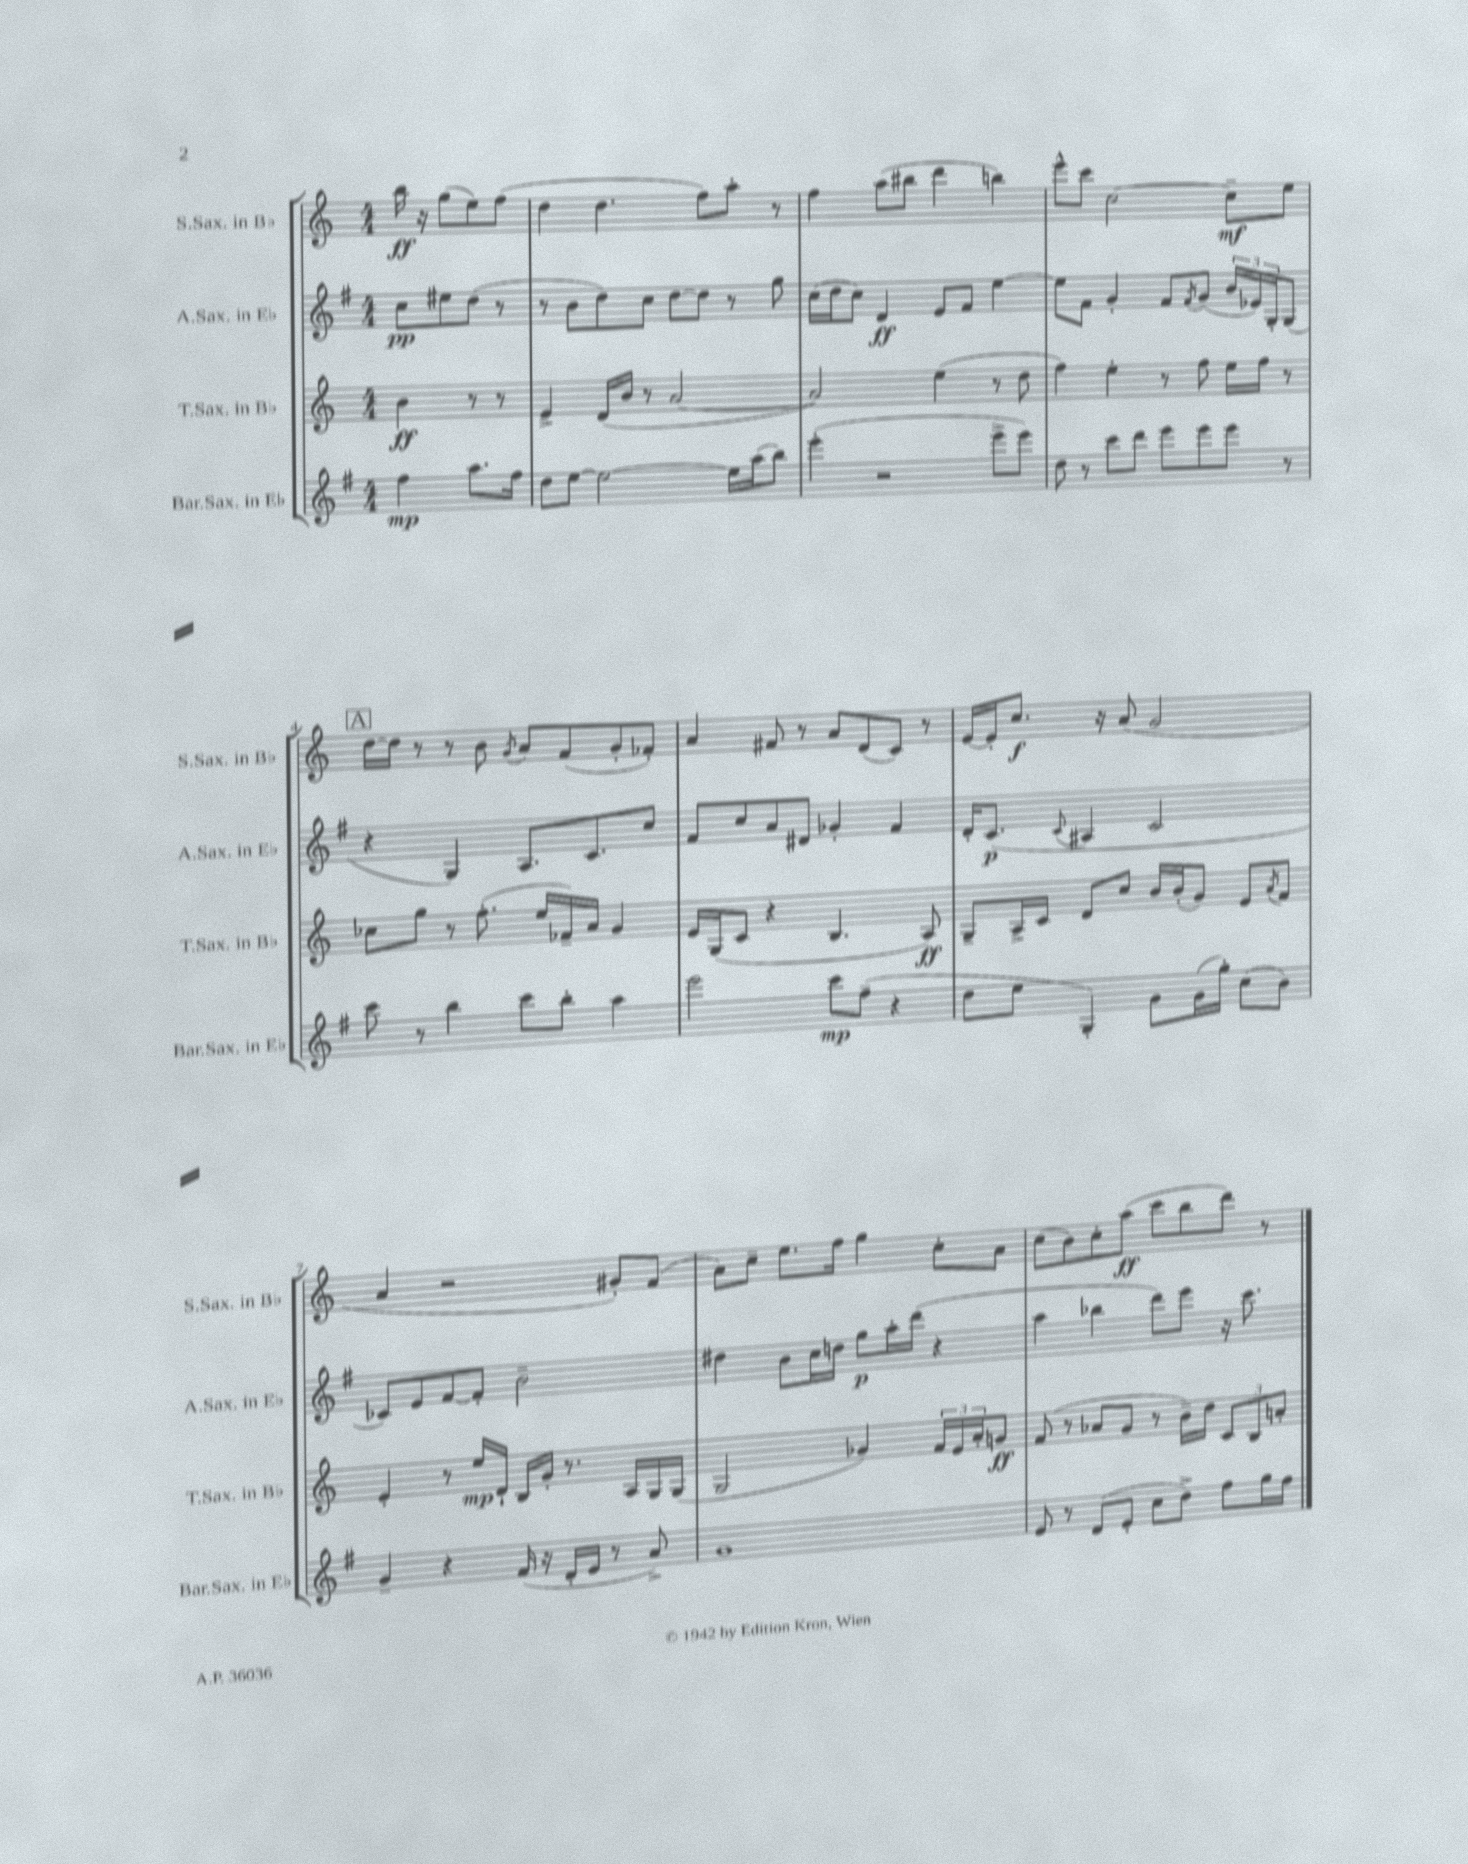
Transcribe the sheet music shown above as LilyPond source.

<<
\new StaffGroup <<
\new Staff = "s0" \with { instrumentName = "S.Sax. in Bb" shortInstrumentName = "S.Sax. in Bb" } {
    \clef treble \key c \major \numericTimeSignature \time 4/4 \partial 2
    b''16\ff r16 g''8( e''8) f''8( |
    d''4 d''4. f''8) a''8-. r8 |
    f''4 a''8( bis''8 d'''4 b''4) |
    e'''8-^ c'''8 c''2~ c''8--\mf e''8 |
    \mark \markup { \box "A" } d''16~ d''16 r8 r8 b'8 \acciaccatura { g'8 } a'8 f'8( g'8-. fes'8-.) |
    a'4 fis'8 r8 a'8 d'8( c'8) r8 |
    e'16~ e'16-. c''8.\f r16 a'8( g'2 |
    a'4 r2 gis'8-.) f'8( |
    a'8) c''8-- e''8. f''16 g''4 c''8-. a'8 |
    c''8( b'8) c''8-. a''8\ff( c'''8 b''8 d'''8) r8 \bar "|." |
}
\new Staff = "s1" \with { instrumentName = "A.Sax. in Eb" shortInstrumentName = "A.Sax. in Eb" } {
    \clef treble \key g \major \numericTimeSignature \time 4/4 \partial 2
    c''8\pp eis''8 d''8( r8 |
    r8 b'8 d''8) c''8 d''8~ d''8 r8 g''8 |
    c''16( d''16 c''8) d'4\ff e'8 fis'8 e''4~ |
    e''8 fis'8 g'4-. fis'8 \acciaccatura { fis'8 } g'8( \tuplet 3/2 { b'16 ees'16) g16-. } g8( |
    \mark \markup { \box "A" } r4 g4) a8. c'8. c''8 |
    fis'8 c''8 a'8 dis'8 ges'4-. fis'4 |
    d'16-. c'8.\p( \appoggiatura { c'8 } ais4 c'2 |
    ces'8) e'8 fis'8~ fis'8-. b'2-- |
    dis''4 b'8 c''16 d''16 g''8\p a''16-. d'''16( r4 |
    a''4 bes''4 d'''8) e'''8 r16 c'''8. \bar "|." |
}
\new Staff = "s2" \with { instrumentName = "T.Sax. in Bb" shortInstrumentName = "T.Sax. in Bb" } {
    \clef treble \key c \major \numericTimeSignature \time 4/4 \partial 2
    b'4\ff r8 r8 |
    e'4-> d'16( b'16 r8 a'2~ |
    a'2) e''4( r8 d''8 |
    f''4) e''4-. r8 f''8 e''16 f''16 r8 |
    \mark \markup { \box "A" } ces''8 g''8 r8 f''8.-.( e''16 fes'16--) a'16 g'4 |
    e'16 g16( c'8 r4 b4. a8\ff) |
    g8-- a16-> c'16 d'8 c''8 b'16 b'16-.( g'8) e'8 \acciaccatura { a'8 } f'8 |
    e'4-. r8 e''16\mp d'16-! b16 g'16-. r8. a16 g16 g16( |
    g2 ges'4) \tuplet 3/2 { f'16 e'16 a'16-. } g'8\ff |
    f'8( r8 aes'8 g'8 r8 b'16--) d''16 \tuplet 3/2 { c'8 b8 a'8-. } \bar "|." |
}
\new Staff = "s3" \with { instrumentName = "Bar.Sax. in Eb" shortInstrumentName = "Bar.Sax. in Eb" } {
    \clef treble \key g \major \numericTimeSignature \time 4/4 \partial 2
    fis''4\mp a''8. fis''16 |
    d''8 e''8~ e''2~ e''16 a''16( b''8) |
    e'''4-.( r2 e'''8-> e'''8) |
    d''8 r8 c'''8 d'''8 e'''8 e'''8 e'''8 r8 |
    \mark \markup { \box "A" } c'''8 r8 b''4 c'''8 b''8-. a''4 |
    e'''2 c'''8\mp fis''8--( r4 |
    d''8 e''8 g4-.) g'8 g'16( g''16-.) c''8( b'8) |
    g'4-- r4 fis'16( r16 d'16-. e'16 r8 a'8->) |
    g'1 |
    e'8 r8 d'8( e'8-. c''8 d''8->) fis''8 g''16 fis''16 \bar "|." |
}
>>
>>
